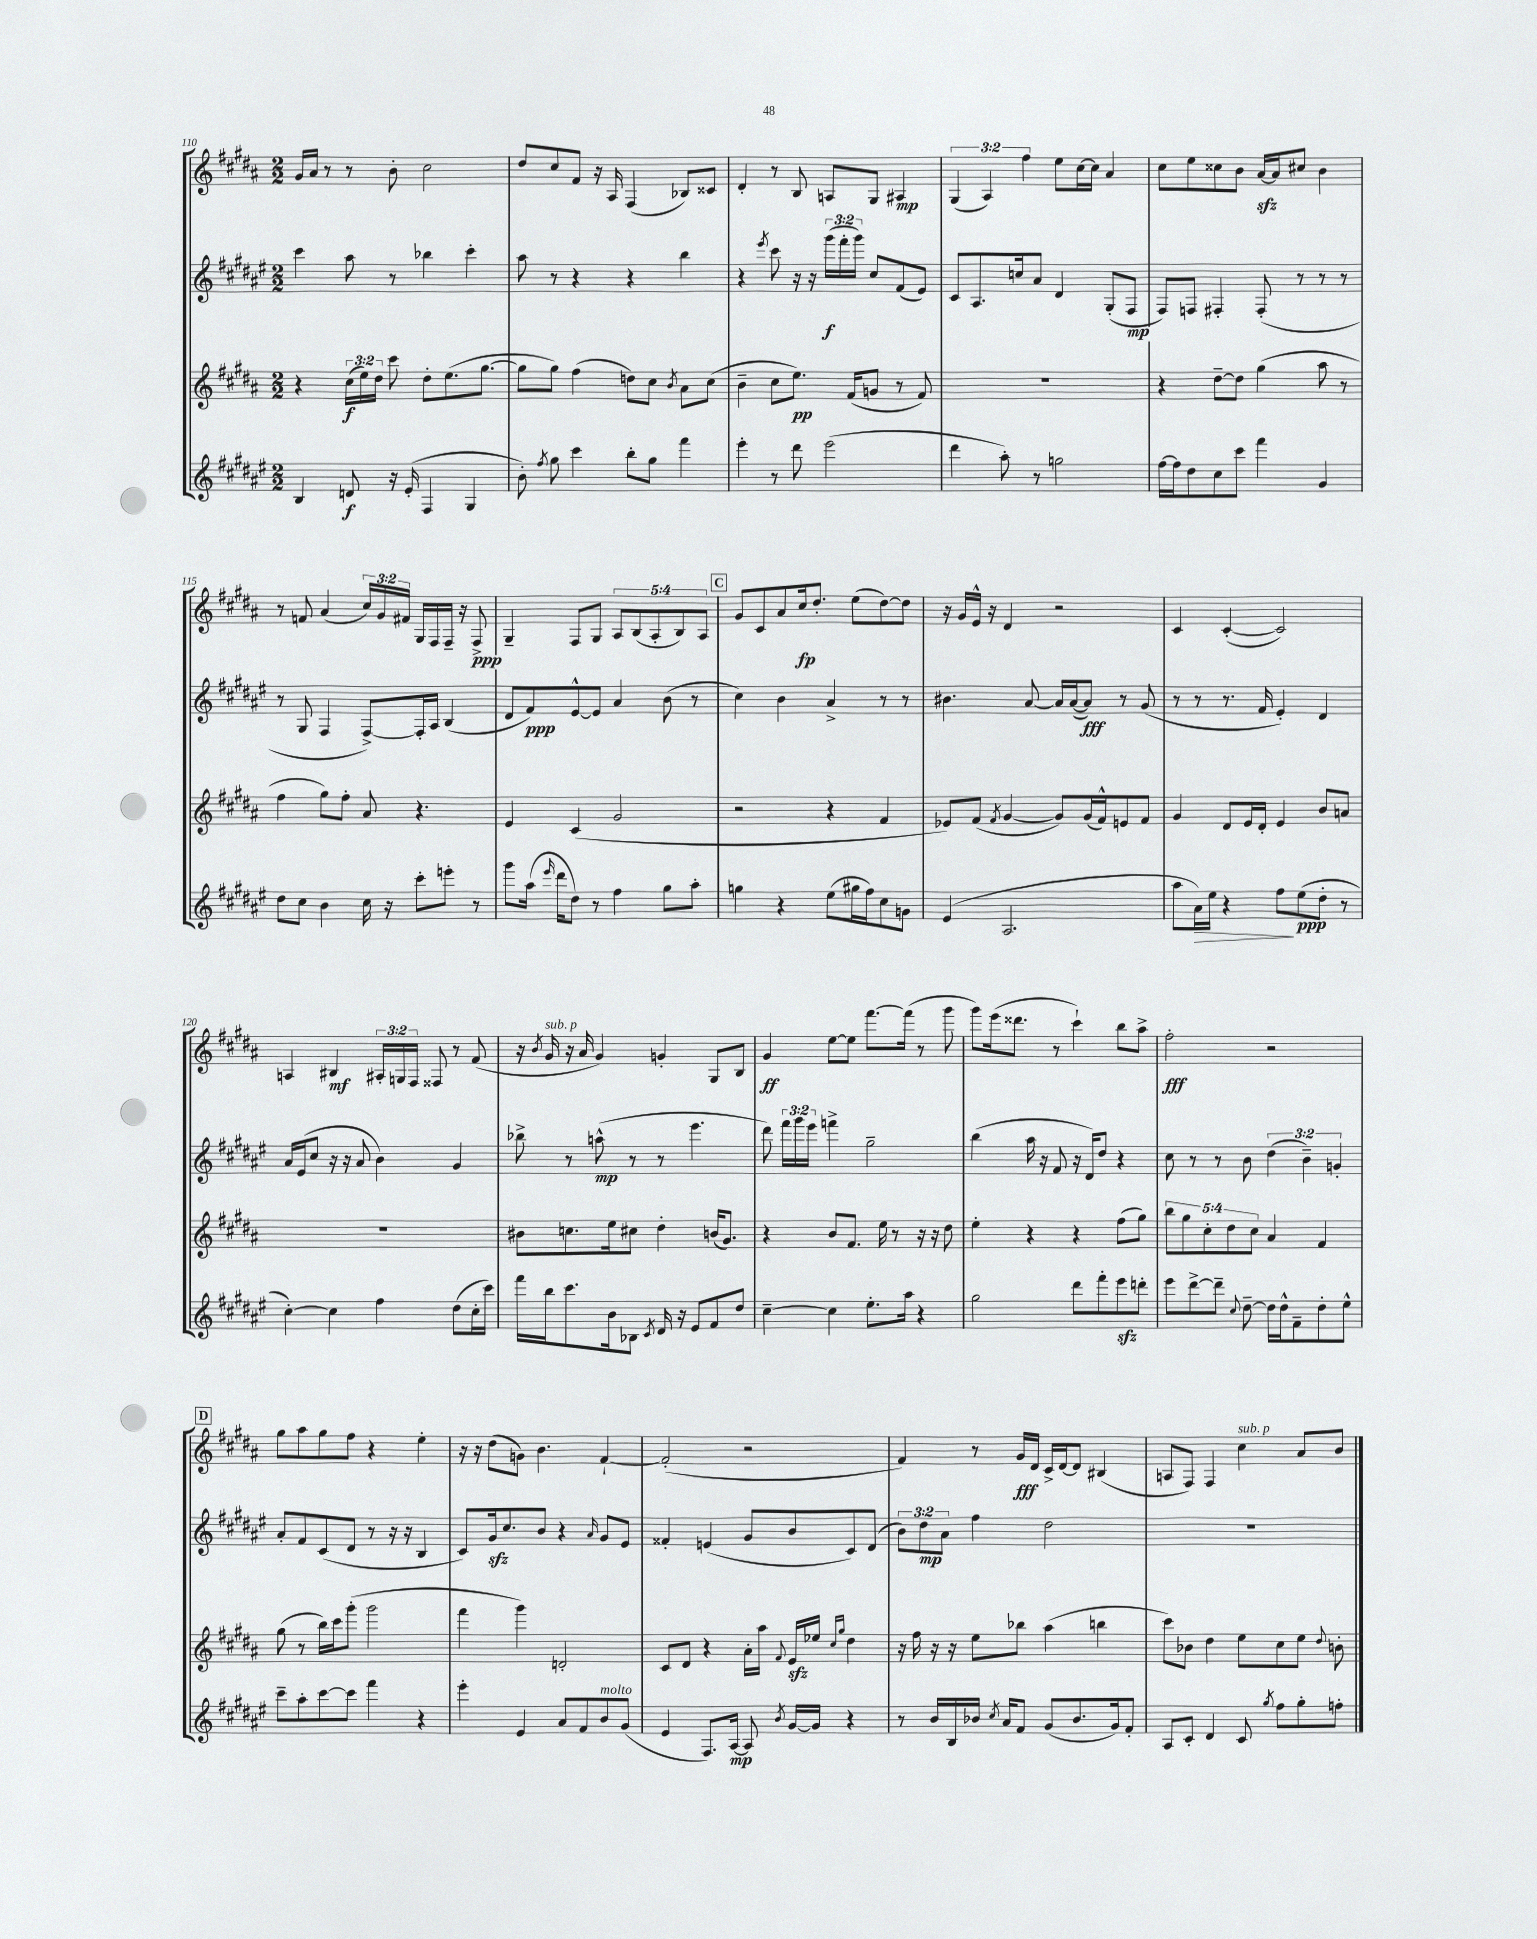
<<
\new StaffGroup <<
\new Staff = "s0" {
    \clef treble \key b \major \numericTimeSignature \time 2/2 \override Staff.TupletNumber.text = #tuplet-number::calc-fraction-text
    \autoBeamOff gis'16[ ais'16] r8 r8 b'8-. cis''2 |
    dis''8[ cis''8 fis'8] r16 ais16 fis4( bes8[) cisis'8] |
    dis'4-. r8 b8 a8[ gis8] ais4\mp |
    \tuplet 3/2 { gis4( ais4) fis''4 } e''8[ cis''16~ cis''16] ais'4 |
    cis''8[ e''8 cisis''8 b'8] ais'16[~\sfz ais'16 cis''8] b'4 |
    r8 f'8 ais'4( \tuplet 3/2 { cis''16[) gis'16 fis'16] } gis16[ fis16 fis16]-- r16 fis8->\ppp |
    gis4-- fis8[ gis8] \tuplet 5/4 { ais8[ b8( ais8-. b8) ais8] } |
    \mark \markup { \box "C" } gis'8[ cis'8 ais'8 cis''16\fp dis''8.]-. e''8[( dis''8~) dis''8] |
    r16 gis'16[ e'16]-^ r16 dis'4 r2 |
    cis'4 cis'4~-.( cis'2) |
    a4 bis4\mf \tuplet 3/2 { ais16[-. g16 fis16] } fisis8 r8 fis'8( |
    r16 \acciaccatura { b'8 } gis'16^\markup { \italic "sub. p" } r16 ais'16 gis'4) g'4-. gis8[ b8] |
    gis'4\ff e''8[~ e''8] fis'''8.[~ fis'''16]( r8 gis'''8 |
    gis'''8[) e'''16( disis'''8.] r8 cis'''4-!) b''8[ ais''8]-> |
    fis''2-.\fff r2 |
    \mark \markup { \box "D" } gis''8[ ais''8 gis''8 fis''8] r4 e''4-. |
    r16 r16 dis''8[( g'8]) b'4. fis'4~-! |
    fis'2-.( r2 |
    fis'4) r8 gis'16[\fff dis'16] cis'16[-> dis'16~ dis'8] bis4( |
    a8[ fis8]) fis4 cis''4^\markup { \italic "sub. p" } ais'8[ b'8] \bar "|." |
}
\new Staff = "s1" {
    \clef treble \key fis \major \numericTimeSignature \time 2/2 \override Staff.TupletNumber.text = #tuplet-number::calc-fraction-text
    \autoBeamOff cis'''4 ais''8 r8 bes''4 cis'''4-. |
    ais''8 r8 r4 r4 b''4 |
    r4 \acciaccatura { eis'''8 } cis'''8 r16 r16 \tuplet 3/2 { gis'''16[\f( fis'''16-. gis'''16]) } cis''8[ fis'8( eis'8]) |
    cis'8[ ais8. c''16 ais'8] dis'4 gis8[-.( fis8]\mp |
    fis8[) f8] fis4-. fis8-.( r8 r8 r8 |
    r8 gis8 fis4 fis8[~->) fis16-. ais16] b4( |
    dis'8[ fis'8\ppp) eis'8~-^ eis'8] ais'4 b'8( r8 |
    \mark \markup { \box "C" } cis''4) b'4 ais'4-> r8 r8 |
    bis'4. ais'8~ ais'16[ ais'16~( ais'8]\fff) r8 gis'8( |
    r8 r8 r8. fis'16 eis'4-.) dis'4 |
    ais'16[ eis'16( cis''8] r16 r16 ais'8 b'4) gis'4 |
    bes''8-> r8 a''8-^\mp( r8 r8 eis'''4. |
    dis'''8) \tuplet 3/2 { fis'''16[ gis'''16 eis'''16] } f'''4-> gis''2-- |
    b''4( ais''16 r16 fis'8 r16 dis'16[) dis''8] r4 |
    cis''8 r8 r8 b'8 \tuplet 3/2 { dis''4( b'4--) g'4-. } |
    \mark \markup { \box "D" } ais'8[-. fis'8 cis'8( dis'8] r8 r16 r16 b4 |
    cis'8[) gis'16\sfz cis''8. b'8] r4 \grace { ais'16 } gis'8[ eis'8] |
    fisis'4-. e'4( gis'8[ b'8 cis'8) dis'8]( |
    \tuplet 3/2 { b'8[) dis''8\mp ais'8] } fis''4 dis''2 |
    R1 \bar "|." |
}
\new Staff = "s2" {
    \clef treble \key b \major \numericTimeSignature \time 2/2 \override Staff.TupletNumber.text = #tuplet-number::calc-fraction-text
    \autoBeamOff r4 \tuplet 3/2 { cis''16[\f( e''16) dis''16] } cis'''8 dis''8[-. e''8.( gis''8.]~ |
    gis''8[ gis''8]) fis''4( d''8[) cis''8] \acciaccatura { b'8 } ais'8[ cis''8]( |
    b'4-- cis''8[ e''8.]\pp) fis'16[( g'8] r8 fis'8) |
    R1 |
    r4 dis''8[~-- dis''8] gis''4( ais''8 r8 |
    fis''4 gis''8[) fis''8]-. ais'8 r4. |
    e'4 cis'4( gis'2 |
    \mark \markup { \box "C" } r2 r4 fis'4 |
    ees'8[) fis'8]( \acciaccatura { fis'8 } gis'4~ gis'8[) gis'16( fis'16-^) e'8 fis'8] |
    gis'4 dis'8[ e'16 dis'16]-. e'4 b'8[ a'8] |
    R1 |
    bis'8[ c''8. e''16 cis''8] dis''4-. b'16[( gis'8.]) |
    r4 b'8[ fis'8.] e''16 r8 r16 r16 dis''8 |
    e''4-. r4 r4 fis''8[( gis''8]) |
    \tuplet 5/4 { b''8[ gis''8 cis''8-. dis''8 cis''8] } ais'4 fis'4 |
    \mark \markup { \box "D" } gis''8( r8 b''16[) cis'''16 gis'''8]-.( gis'''2 |
    fis'''4 gis'''4) d'2-. |
    cis'8[ dis'8] r4 ais'16[-. ais''16] \appoggiatura { fis'8 } e'16[\sfz ees''16] \grace { cis''16[ gis''16] } dis''4 |
    r16 fis''16 r16 r16 e''8[ bes''8] ais''4( b''4 |
    cis'''8[) bes'8] dis''4 e''8[ cis''8 e''8] \appoggiatura { dis''8 } b'8-. \bar "|." |
}
\new Staff = "s3" {
    \clef treble \key fis \major \numericTimeSignature \time 2/2
    \autoBeamOff b4 d'8\f r16 eis'16-.( fis4 gis4 |
    b'8-.) \acciaccatura { fis''8 } gis''8 cis'''4 b''8[-. gis''8] fis'''4 |
    eis'''4-. r8 dis'''8 eis'''2( |
    dis'''4 ais''8-.) r8 g''2 |
    fis''16[~ fis''16 dis''8 cis''8 cis'''8] fis'''4 gis'4 |
    dis''8[ cis''8] b'4 cis''16 r16 cis'''8[-. e'''8]-. r8 |
    gis'''8[ ais''16]( \grace { eis'''16 } dis'''16[ dis''8]) r8 fis''4 gis''8[ ais''8]-. |
    \mark \markup { \box "C" } g''4 r4 eis''8[( gis''16 fis''16) cis''8 g'8] |
    eis'4( ais2. |
    ais''8[ ais'16\>) eis''16] r4 fis''8[\! eis''8\ppp( dis''8]-. r8 |
    cis''4~-.) cis''4 fis''4 dis''8[( cis''16-. cis'''16]) |
    fis'''16[ b''16 cis'''8. b'16 bes8] \acciaccatura { cis'8 } dis'16 r16 eis'8[ fis'8 dis''8] |
    cis''4~-- cis''4 eis''8.[-. ais''16] r4 |
    gis''2 dis'''8[ fis'''8-. eis'''8\sfz d'''8]-. |
    eis'''8[ dis'''8~-> dis'''8]-- \appoggiatura { cis''8 } dis''8~-- dis''16[ dis''16-^ fis'8-- dis''8-. eis''8]-^ |
    \mark \markup { \box "D" } cis'''8[-- ais''8-. cis'''8~ cis'''8] fis'''4 r4 |
    eis'''4-. eis'4 ais'8[ fis'8 b'8^\markup { \italic "molto" } gis'8]( |
    eis'4 fis8.[) ais16]~\mp ais8 \acciaccatura { b'8 } gis'16[~ gis'16] r4 |
    r8 b'16[ b16 bes'16] \acciaccatura { cis''8 } ais'16[ fis'8] gis'8[( bes'8. gis'16) fis'8]-. |
    ais8[ cis'8]-. dis'4 cis'8 \acciaccatura { gis''8 } fis''8[ gis''8-. f''8]-. \bar "|." |
}
>>
>>
\layout { \context { \Score currentBarNumber = #110 } }
